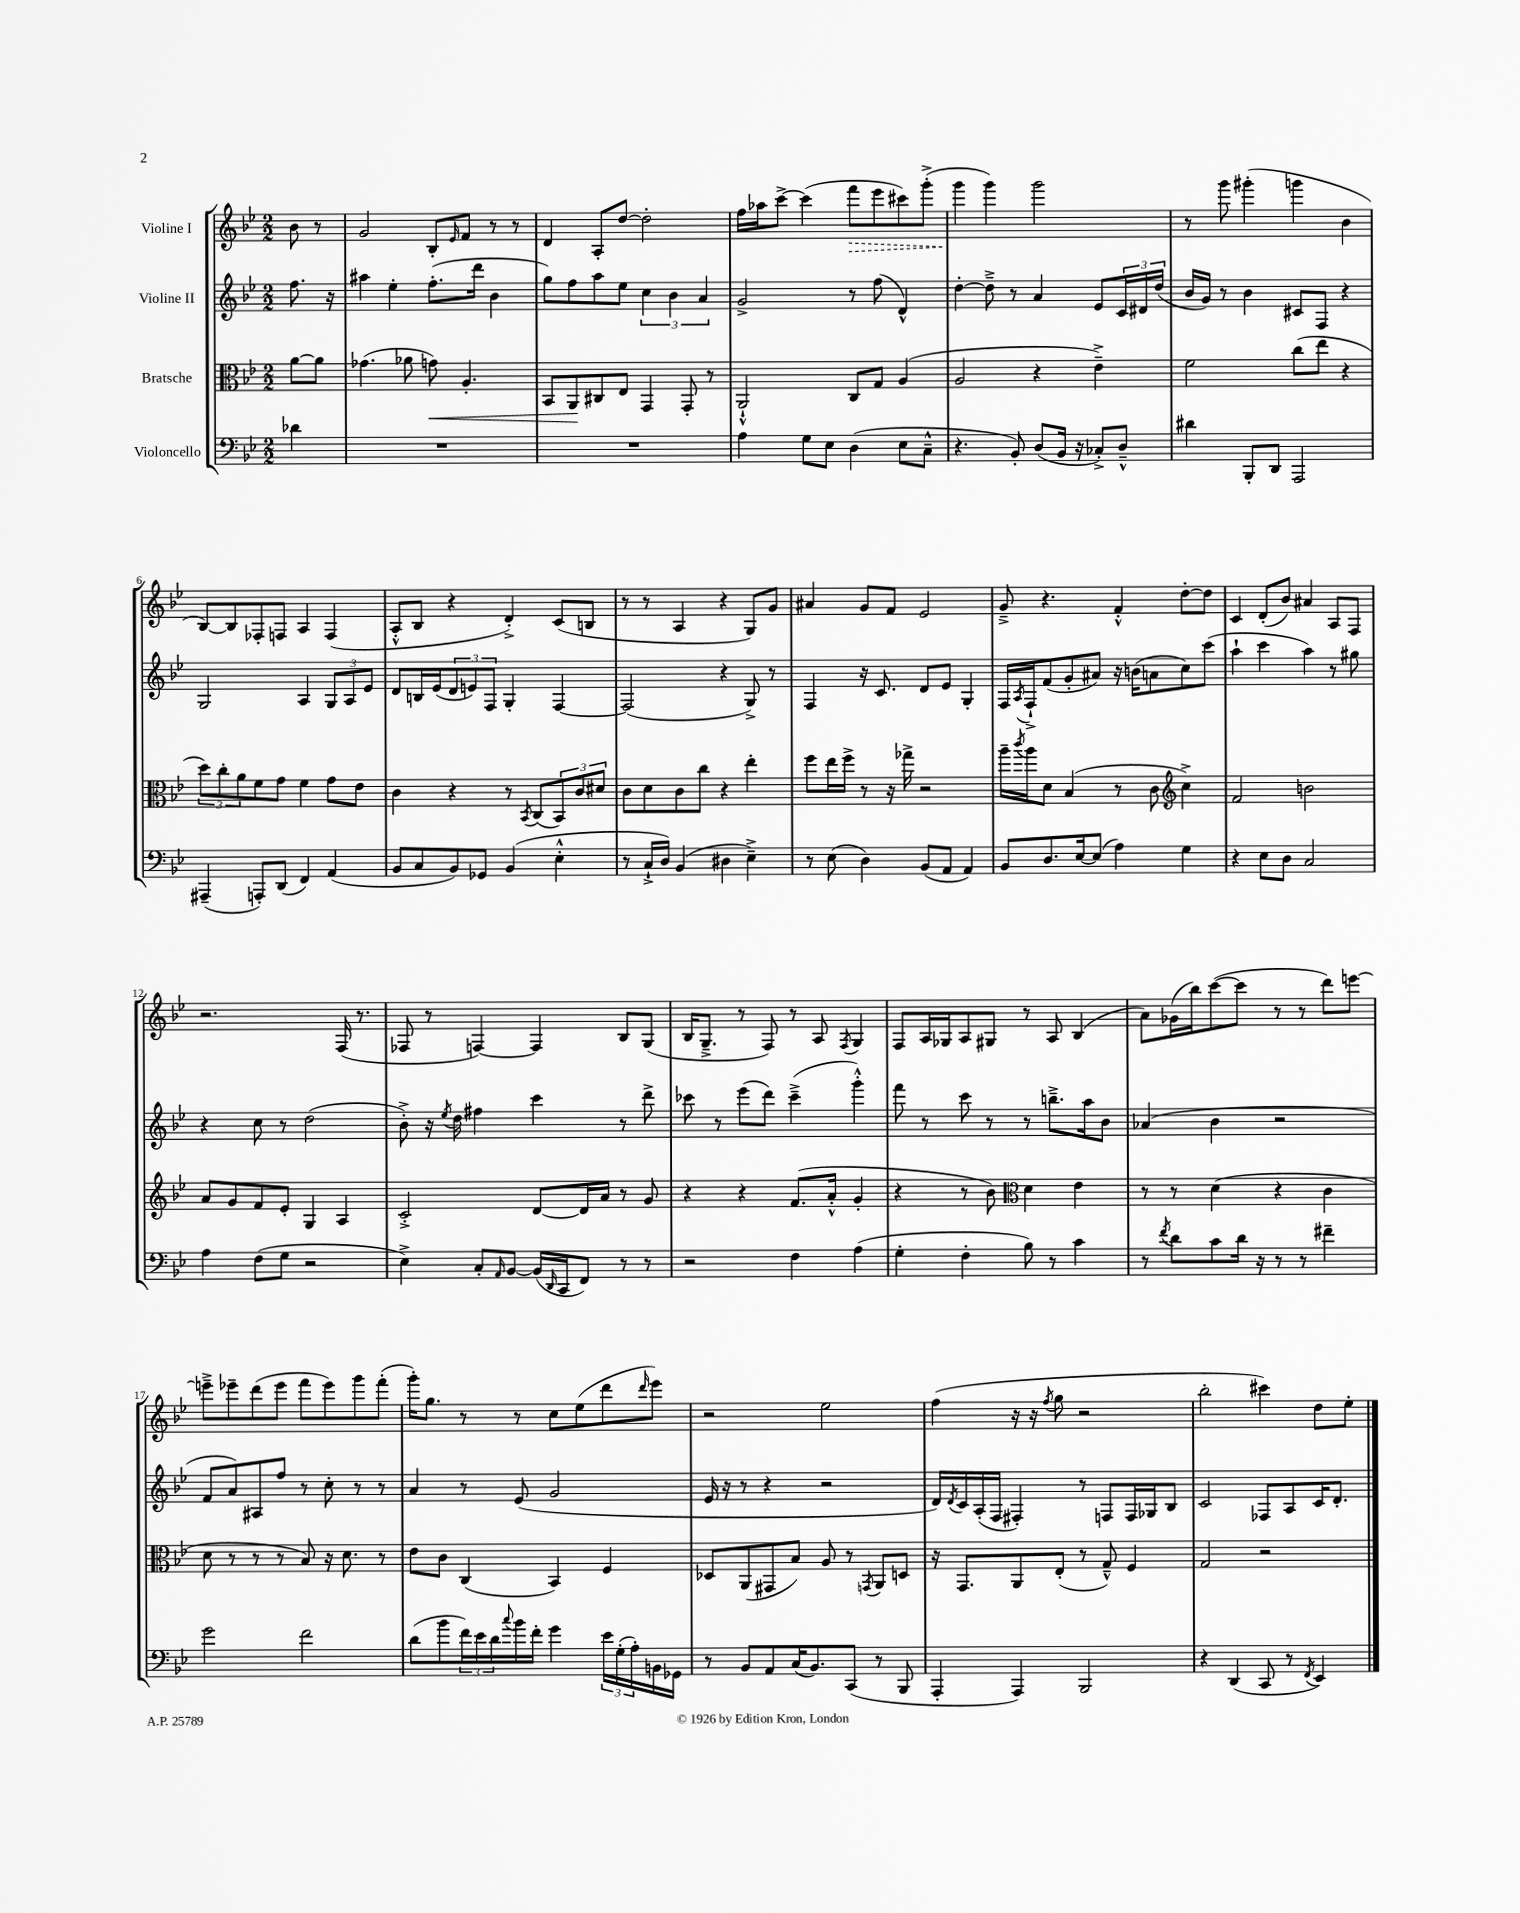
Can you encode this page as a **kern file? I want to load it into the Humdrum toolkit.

**kern	**kern	**kern	**kern
*staff4	*staff3	*staff2	*staff1
*clefF4	*clefC3	*clefG2	*clefG2
*k[b-e-]	*k[b-e-]	*k[b-e-]	*k[b-e-]
*M2/2	*M2/2	*M2/2	*M2/2
4d-	[8a	8.ff	8b-
.	8a]	.	8r
.	.	16r	.
=	=	=	=
1r	(4.g-	4aa#	2g
.	.	4ee-'	.
.	8a-	.	.
.	8g)	(8.ff'	8B-'
.	.	.	16qqe-
.	4.A'	.	8f
.	.	16ddd	.
.	.	4b-	8r
.	.	.	8r
=	=	=	=
1r	8BB-	8gg)	4d
.	8AA	8ff	.
.	8C#	8aa	8A'
.	8E-	8ee-	[8dd
.	4GG	6cc	2dd']
.	.	6b-	.
.	8GG'	.	.
.	.	6a	.
.	8r	.	.
=	=	=	=
4A	2AA`^^	2g^	16ff
.	.	.	16aa-
.	.	.	[8ccc^
8G	.	.	(4ccc]
8E-	.	.	.
(4D	8C	8r	8fff
.	8G	(8ff	8eee-
8E-	(4A	4d^^)	8ccc#)
8C~^^	.	.	(8ggg'^
=	=	=	=
4.r	2A	[4dd'	4ggg
.	.	8dd~^]	4ggg)
8BB-')	.	8r	.
(8D	4r	4a	2ggg
16BB-	.	.	.
16r	.	.	.
8C-'^)	4e-~^)	8e-	.
8D~^^	.	24c	.
.	.	24d#	.
.	.	(24dd	.
=	=	=	=
4d#	2f	16b-	8r
.	.	16g)	.
.	.	8r	8ggg
8BBB-'	.	4b-	(4ggg#'
8DD	.	.	.
2AAA	(8cc	8c#	4ggg
.	8ee-	8F	.
.	4r	4r	4b-
=	=	=	=
(4AAA#~	12dd)	2G	[8B-)
.	12cc'	.	.
.	.	.	8B-]
.	12a	.	.
8AAA')	8f	.	8F-'
(8DD	8g	.	8F
4FF)	4f	4A	4A
(4AA	8g	12G	(4F
.	.	12A	.
.	8e-	.	.
.	.	12e-	.
=	=	=	=
8BB-	4c	8d	8A'^^
8C	.	16B	8B-
.	.	(16e-	.
8BB-)	4r	12d	4r
.	.	12e)	.
8GG-	.	.	.
.	.	12F	.
(4BB-	8r	4G'	4d'^)
.	8qBB-	.	.
.	(8C	.	.
4E-'^^	12BB-)	[4F	(8c
.	12c	.	.
.	.	.	8B
.	12d#	.	.
=	=	=	=
8r	8c	(2F]	8r
16C`^	8d	.	8r
16D)	.	.	.
(4BB-	8c	.	4A
.	8cc	.	.
4D#	4r	4r	4r
4E-~^)	4ee-'	8G^)	8G)
.	.	8r	8g
=	=	=	=
8r	8ff	4F	4a#
(8E-	16ee-	.	.
.	16ff^	.	.
4D)	8r	16r	8g
.	.	8.c	.
.	16r	.	8f
.	16gg-^	.	.
(8BB-	2r	8d	2e-
8AA	.	8e-	.
4AA)	.	4G'	.
=	=	=	=
8BB-	16aa~	16F	8g~^
.	8qccc	8qA	.
.	16aa	16F`^	.
8.D	8d	(8f	4.r
.	(4B-	8g'	.
[16E-	.	.	.
(8E-]	.	8a#)	.
4A)	8r	16r	4f'^^
.	.	(16b	.
.	8c	8a	.
*	*clefG2	*	*
4G	4cc^)	8cc)	[8dd'
.	.	(8ccc	8dd]
=	=	=	=
4r	2f	4aa`	4c
8E-	.	4ccc	(8d'
8D	.	.	8b-)
2C	2b	4aa)	4a#
.	.	8r	8A
.	.	8gg#	8F
=	=	=	=
4A	8a	4r	2.r
.	8g	.	.
(8F	8f	8cc	.
8G	8e-'	8r	.
2r	4G	(2dd	.
.	4A	.	(16F
.	.	.	8.r
=	=	=	=
4E-^)	2c'^	8b-'^)	8F-
.	.	16r	8r
.	.	8qee-	.
.	.	16dd	.
8C'	.	4ff#	[4F)
16qqAA	.	.	.
[8BB-	.	.	.
(16BB-]	[8d	4ccc	4F]
16qqDD	.	.	.
16CC	.	.	.
8FF)	16d]	.	.
.	16a	.	.
8r	8r	8r	8B-
8r	8g	8ddd^	(8G
=	=	=	=
2r	4r	8ccc-	16B-
.	.	.	8.G~^
.	.	8r	.
.	4r	(8eee-	8r
.	.	8ddd)	8F)
4F	(8.f	(4ccc-~^	8r
.	.	.	8A
.	16a'^^	.	.
.	.	.	8qF
(4A	4g'	4ggg'^^)	4G
=	=	=	=
4G'	4r	8fff	8F
.	.	8r	16A
.	.	.	16G-
4F'	8r	8ccc	8A
.	8b-)	8r	8G#
*	*clefC3	*	*
8B-)	4d	8r	8r
8r	.	8.bb~^	8A
4c	4e-	.	(4B-
.	.	16aa	.
.	.	8b-	.
=	=	=	=
8r	8r	(4a-	8a)
8qf	.	.	.
8d	8r	.	(16g-
.	.	.	16bb-)
8c	(4d	4b-	([8ccc
16d	.	.	8ccc]
16r	.	.	.
8r	4r	2r	8r
8r	.	.	8r
4f#~	4c	.	8ddd)
.	.	.	[8eee
=	=	=	=
2g	8d	8f	8eee~^]
.	8r	8a)	8eee-~
.	8r	8A#	(8ddd
.	8r	8ff	8eee-
2f	8B-)	8r	8fff
.	16r	8cc'	8eee-)
.	8.d	.	.
.	.	8r	8ggg
.	8r	8r	(8fff'
=	=	=	=
(8d	8e-	4a	16ggg')
.	.	.	8.gg
8b-	8c	.	.
24f)	(4C	8r	8r
24e-	.	.	.
24d	.	.	.
8qqcc	.	.	.
16b-	.	(8e-	8r
16f'	.	.	.
4g	4BB-)	2g	8cc
.	.	.	(8ee-
24e-	4F	.	8ddd
(24G'	.	.	.
24A')	.	.	.
.	.	.	16qqddd
16BB	.	.	8eee-)
16GG-	.	.	.
=	=	=	=
8r	8D-	16e-	2r
.	.	16r	.
8BB-	(8AA	8r	.
8AA	8GG#	4r	.
(16C	8B-)	.	.
8.BB-)	.	.	.
.	8A	2r	2ee-
(8CC	8r	.	.
.	8qGG	.	.
8r	8AA	.	.
8BBB-	8D	.	.
=	=	=	=
4AAA'	16r	16d)	(4ff
.	.	8qd	.
.	8.GG	16c	.
.	.	(16A'	.
.	.	16F	.
4AAA)	8AA	4F#')	16r
.	.	.	16r
.	.	.	8qff
.	(8E-'	.	8gg
2BBB-	8r	8r	2r
.	8G~^^)	8F	.
.	4F	16F	.
.	.	16G-	.
.	.	8B-	.
=	=	=	=
4r	2G	2c	2bb-'
(4DD	.	.	.
8CC	2r	8F-	4ccc#)
8r	.	8A	.
8qFF	.	.	.
4EE-)	.	16c	8dd
.	.	8.d'	.
.	.	.	8ee-'
==	==	==	==
*-	*-	*-	*-
